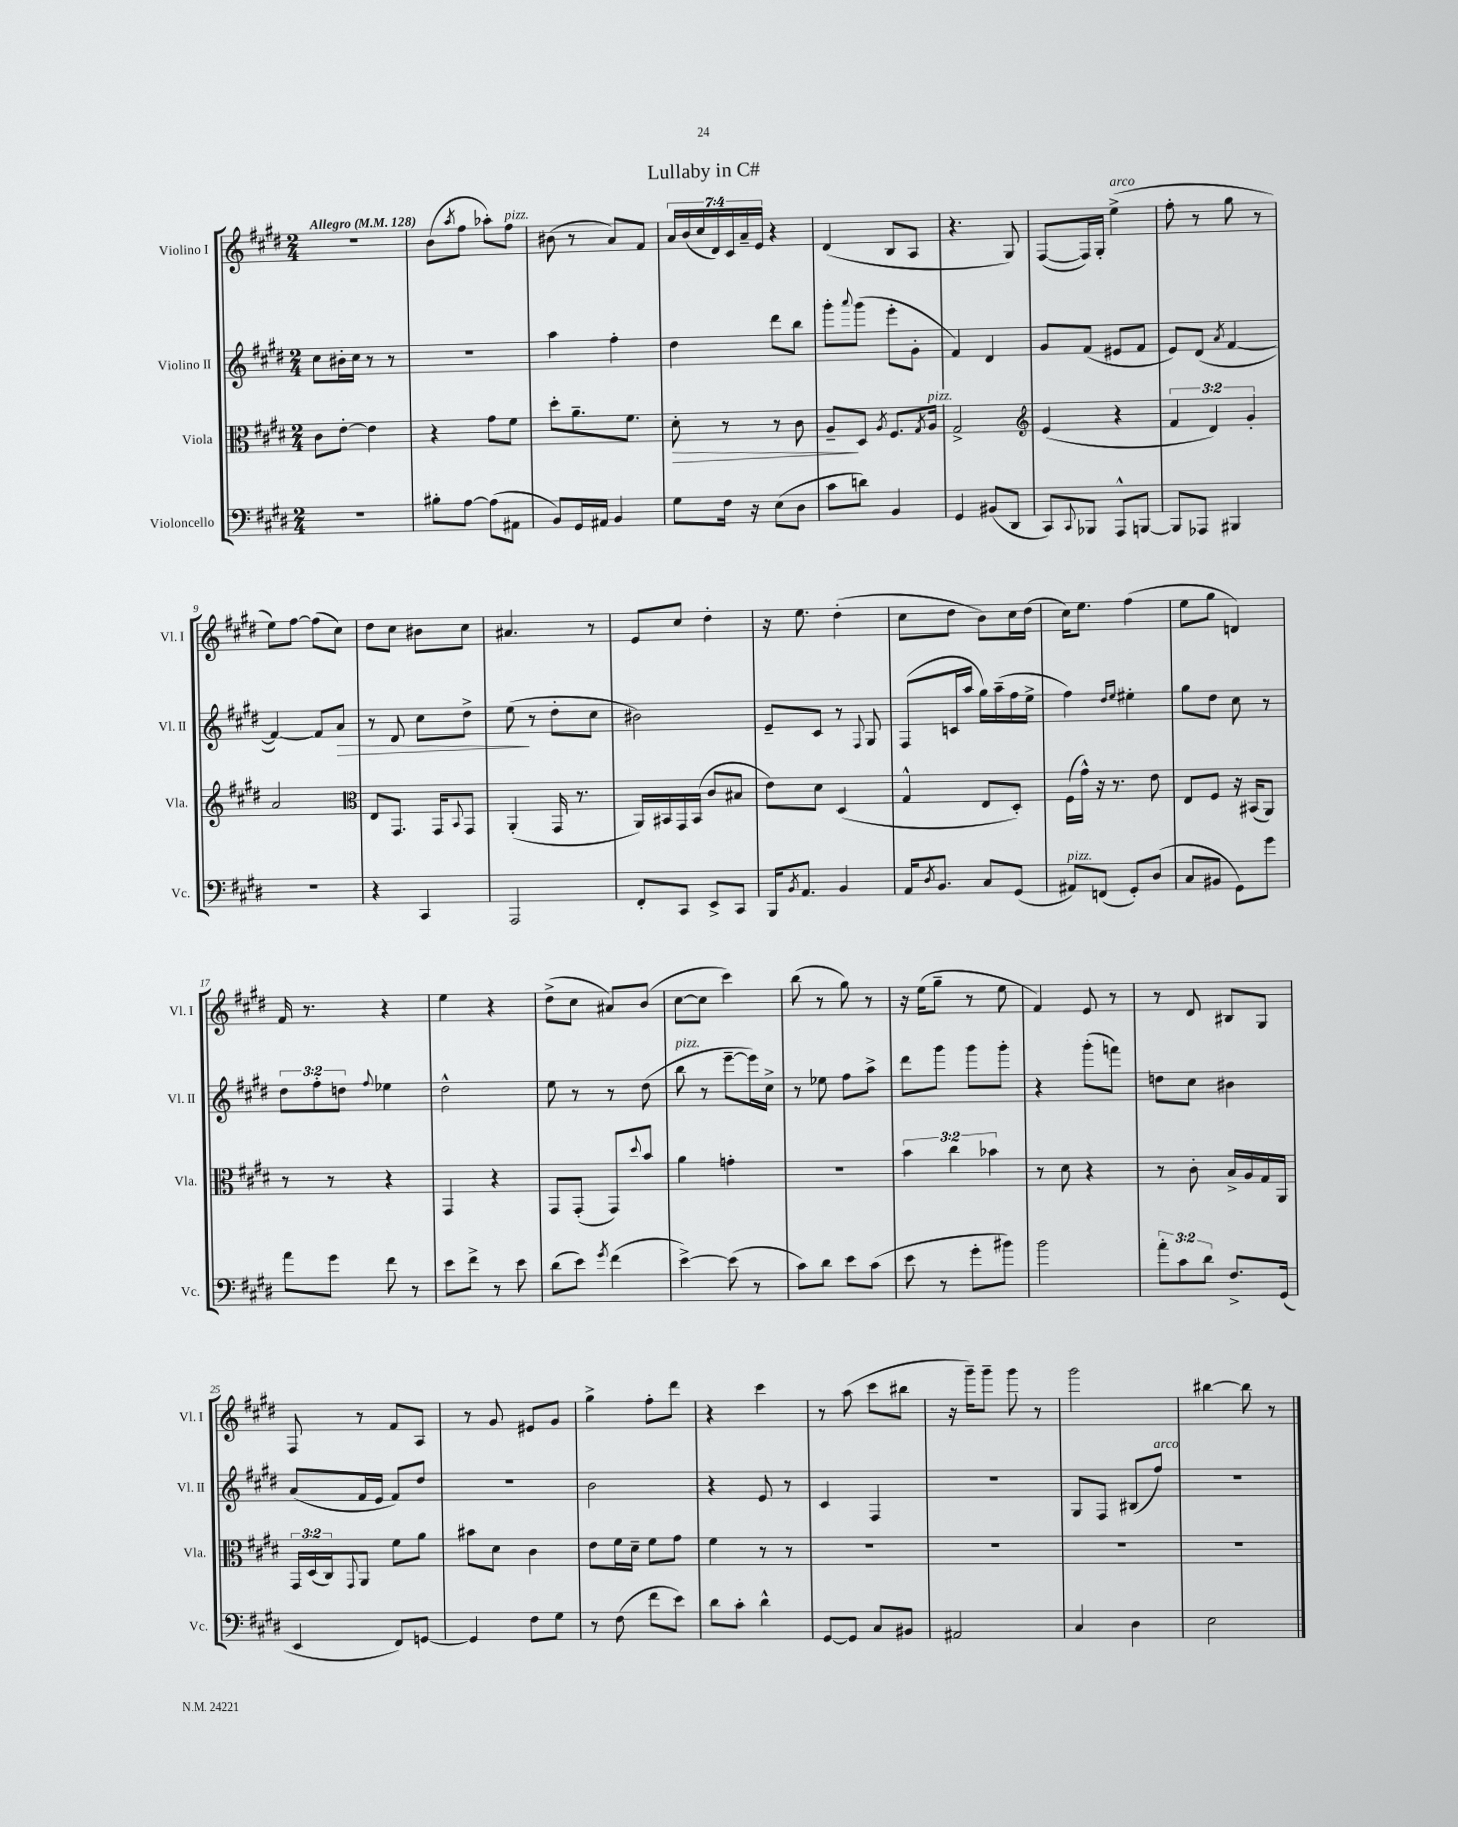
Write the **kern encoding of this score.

**kern	**kern	**dynam	**kern	**dynam	**kern
*part4	*part3	*part3	*part2	*part2	*part1
*staff4	*staff3	*staff3	*staff2	*staff2	*staff1
*I"Violoncello	*I"Viola	*	*I"Violino II	*	*I"Violino I
*I'Vc.	*I'Vla.	*	*I'Vl. II	*	*I'Vl. I
*clefF4	*clefC3	*	*clefG2	*	*clefG2
*k[f#c#g#d#]	*k[f#c#g#d#]	*	*k[f#c#g#d#]	*	*k[f#c#g#d#]
*M2/4	*M2/4	*	*M2/4	*	*M2/4
*MM128	*MM128	*	*MM128	*	*MM128
=1	=1	=1	=1	=1	=1
!	!	!	!	!	!LO:TX:a:B:t=Allegro
2r	8c#\L	.	8cc#\L	.	2r
.	[8e'\J	.	16b#X'\L	.	.
.	.	.	16cc#\JJ	.	.
.	4e\]	.	8r	.	.
.	.	.	8r	.	.
=2	=2	=2	=2	=2	=2
8B#X'\L	4r	.	2r	.	(8b\L
.	.	.	.	.	8qaa/
[8A\J	.	.	.	.	8ff#\J
(8A\L]	8g#\L	.	.	.	8aa-X'\L)
!	!	!	!	!	!LO:TX:a:i:t=pizz.
8AA#X\J	8f#\J	.	.	.	8ff#\J
=3	=3	=3	=3	=3	=3
8BB/L)	8dd#'\L	.	4aa\	.	(8b#X\
16GG#/L	8.a~\	.	.	.	8r
16AA#X/JJ	.	.	.	.	.
4BB/	.	.	4ff#'\	.	8a/L)
.	8.f#\J	.	.	.	.
.	.	.	.	.	8f#/J
=4	=4	=4	=4	=4	=4
!	!	!LO:HP:b	!	!	!
8G#\L	8d#'\	>	4dd#\	.	28a/LL
.	.	.	.	.	(28b/
.	.	.	.	.	28cc#/
.	.	.	.	.	28d#/)
16F#\Jk	8r	.	.	.	.
.	.	.	.	.	28c#/
.	.	.	.	.	28a~/
16r	.	.	.	.	.
.	.	.	.	.	28e/JJ
(8E\L	8r	.	8ddd#\L	.	4r
8D#\J	8c#\	.	8bb\J	.	.
=5	=5	=5	=5	=5	=5
8c#\L	8A~/L	.	8ggg#'\L	.	(4d#/
.	.	.	8qqaaa/	.	.
8dn\J)	8D#/J	]	(8ggg#\J	.	.
.	8qA/	.	.	.	.
4BB/	8.F#/L	.	8eee'\L	.	8B/L
.	.	.	8g#'\J	.	8A/J
.	8qG#/	.	.	.	.
!	!LO:TX:a:i:t=pizz.	!	!	!	!
.	16A/Jk	.	.	.	.
=6	=6	=6	=6	=6	=6
4GG#/	2G#^/	.	4f#/)	.	4.r
(8BB#X/L	.	.	4d#/	.	.
8DD#/J	.	.	.	.	8G#/)
=7	=7	=7	=7	=7	=7
*	*clefG2	*	*	*	*
8CC#/L)	(4e/	.	8g#/L	.	([8F#/L
8qqCC#/	.	.	.	.	.
8BBB-X/J	.	.	(8f#/J	.	16F#/L])
.	.	.	.	.	16G#'/JJ
!	!	!	!	!	!LO:TX:a:i:t=arco
8AAA^^/L	4r	.	8e#X/L	.	(4ee^\
[8BBBn/J	.	.	8f#/J	.	.
=8	=8	=8	=8	=8	=8
8BBB/L]	6f#/	.	8e/L)	.	8ff#'\
8AAA-X/J	.	.	(8d#/J	.	8r
.	6d#/)	.	.	.	.
.	.	.	8qa/	.	.
4BBB#X/	.	.	[4f#/	.	8gg#\
.	6g#'/	.	.	.	.
.	.	.	.	.	8r
!!LO:LB:g=z
=9	=9	=9	=9	=9	=9
2r	2a/	.	4f#/_)	.	8ee\L)
.	.	.	.	.	[8ff#\J
.	.	.	8f#/L]	.	(8ff#\L]
!	!	!	!	!LO:HP:b	!
.	.	.	8a/J	>	8cc#\J)
=10	=10	=10	=10	=10	=10
*	*clefC3	*	*	*	*
4r	8E/L	.	8r	.	8dd#\L
.	8.GG#/J	.	8d#/	.	8cc#\J
4CC#/	.	.	8cc#\L	.	8b#X\L
.	16GG#/KL	.	.	.	.
.	8qqBB/	.	.	.	.
.	8GG#/J	.	8dd#^\J	.	8cc#\J
=11	=11	=11	=11	=11	=11
2AAA/	(4AA'/	.	(8ee\	.	4.a#X/
.	.	.	8r	]	.
.	16GG#/	.	8dd#'\L	.	.
.	8.r	.	.	.	.
.	.	.	8cc#\J	.	8r
=12	=12	=12	=12	=12	=12
8FF#'/L	16AA/LL)	.	2b#X\)	.	8e/L
.	16BB#X/	.	.	.	.
8CC#/J	16GG#/	.	.	.	8cc#/J
.	(16BB#/JJ	.	.	.	.
8EE^/L	8c#/L	.	.	.	4dd#'\
8CC#/J	8B#X/J	.	.	.	.
=13	=13	=13	=13	=13	=13
16BBB/KL	8e\L)	.	8e~/L	.	16r
8qBB/	.	.	.	.	.
8.AA/J	.	.	.	.	8.ee\
.	8d#\J	.	8c#/J	.	.
4BB/	(4D#/	.	8r	.	(4dd#'\
.	.	.	8qqF#/	.	.
.	.	.	8G#/	.	.
=14	=14	=14	=14	=14	=14
16AA/KL	4G#^^/	.	(8F#/L	.	8cc#\L
8qD#/	.	.	.	.	.
8.BB/J	.	.	.	.	.
.	.	.	16cn/L	.	8dd#\J
.	.	.	16aa/JJ	.	.
8C#/L	8E/L	.	16gg#\LL)	.	8b\L)
.	.	.	(16aa~\	.	.
(8GG#/J	8D#'/J)	.	16ff#\	.	16cc#\L
.	.	.	16ee^\JJ	.	(16dd#\JJ
=15	=15	=15	=15	=15	=15
!LO:TX:a:i:t=pizz.	!	!	!	!	!
8AA#X/L)	(16F#\LL	.	4ff#\)	.	16cc#\KL)
.	16g#^^\JJ)	.	.	.	8.ee\J
(8FFn/J	16r	.	.	.	.
.	8.r	.	.	.	.
.	.	.	16qqdd#/LL	.	.
.	.	.	16qqee/JJ	.	.
8GG#'/L)	.	.	4ee#X'\	.	(4ff#\
(8D#/J	8e\	.	.	.	.
=16	=16	=16	=16	=16	=16
8C#/L	8E/L	.	8gg#\L	.	8ee\L
8BB#X/J	8F#/J	.	8dd#\J	.	8gg#\J
8GG#\L)	16r	.	8cc#\	.	4dn/)
.	(16BB#X/KL	.	.	.	.
8g#\J	8AA/J)	.	8r	.	.
!!LO:LB:g=z
=17	=17	=17	=17	=17	=17
8a\L	8r	.	12dd#\L	.	16f#/
.	.	.	.	.	8.r
.	.	.	12ff#'\	.	.
8g#\J	8r	.	.	.	.
.	.	.	12ddn\J	.	.
.	.	.	8qqff#/	.	.
8f#\	4r	.	4ee-X\	.	4r
8r	.	.	.	.	.
=18	=18	=18	=18	=18	=18
8e\L	4GG#/	.	2dd#^^\	.	4ee\
8f#^\J	.	.	.	.	.
8r	4r	.	.	.	4r
8e\	.	.	.	.	.
=19	=19	=19	=19	=19	=19
(8d#\L	8GG#/L	.	8ee\	.	(8dd#^\L
8e\J)	(8GG#'/J	.	8r	.	8cc#\J
8qg#/	.	.	.	.	.
(4f#\	8GG#/L)	.	8r	.	8a#X/L)
.	8qqdd#/	.	.	.	.
.	8b/J	.	(8dd#\	.	(8b/J
=20	=20	=20	=20	=20	=20
!	!	!	!LO:TX:a:i:t=pizz.	!	!
[4e^\)	4a\	.	8bb\	.	[8cc#\L
.	.	.	8r	.	8cc#\J]
(8e\]	4gn'\	.	[8eee~\L	.	4ccc#\)
8r	.	.	16eee\L])	.	.
.	.	.	16cc#^\JJ	.	.
=21	=21	=21	=21	=21	=21
8c#\L)	2r	.	8r	.	(8bb\
8d#\J	.	.	8ee-X\	.	8r
8e\L	.	.	8ff#\L	.	8gg#\)
(8c#\J	.	.	8aa^\J	.	8r
=22	=22	=22	=22	=22	=22
8e\	6b\	.	8ddd#\L	.	16r
.	.	.	.	.	(16ee\KL
8r	.	.	8ggg#\J	.	8gg#~\J
.	6cc#\	.	.	.	.
8g#'\L	.	.	8ggg#\L	.	8r
.	6b-X\	.	.	.	.
8b#X\J)	.	.	8ggg#'\J	.	8ee\
=23	=23	=23	=23	=23	=23
2b\	8r	.	4r	.	4f#/)
.	8d#\	.	.	.	.
.	4r	.	(8ggg#'\L	.	8e/
.	.	.	8fffn\J)	.	8r
=24	=24	=24	=24	=24	=24
12a'\L	8r	.	8ddn\L	.	8r
12c#\	.	.	.	.	.
.	8c#'\	.	8cc#\J	.	8d#/
12d#\J	.	.	.	.	.
8.F#^/L	16B^/LL	.	4b#X\	.	8B#X/L
.	16A/	.	.	.	.
.	16G#/	.	.	.	8G#/J
(16GG#/Jk	16AA/JJ	.	.	.	.
!!LO:LB:g=z
=25	=25	=25	=25	=25	=25
4EE/	24GG#/LL	.	(8a/L	.	8F#/
.	(24D#/	.	.	.	.
.	24C#/J)	.	.	.	.
.	8qqGG#/	.	.	.	.
.	8AA/J	.	16f#/L	.	8r
.	.	.	16e/JJ	.	.
8FF#/L)	8f#\L	.	8f#/L)	.	8f#/L
[8GGn/J	8a\J	.	8dd#/J	.	8A/J
=26	=26	=26	=26	=26	=26
4GG/]	8b#X\L	.	2r	.	8r
.	8d#\J	.	.	.	8g#/
8F#\L	4c#\	.	.	.	8e#X/L
8G#\J	.	.	.	.	8g#/J
=27	=27	=27	=27	=27	=27
8r	8e\L	.	2b\	.	4gg#^\
(8F#\	16f#\L	.	.	.	.
.	16d#~\JJ	.	.	.	.
8f#\L	8f#\L	.	.	.	8ff#'\L
8e\J)	8g#\J	.	.	.	8ddd#\J
=28	=28	=28	=28	=28	=28
8d#\L	4f#\	.	4r	.	4r
8c#'\J	.	.	.	.	.
4d#^^\	8r	.	8e/	.	4ccc#\
.	8r	.	8r	.	.
=29	=29	=29	=29	=29	=29
[8GG#/L	2r	.	4c#/	.	8r
8GG#/J]	.	.	.	.	(8aa\
8C#/L	.	.	4F#/	.	8ccc#\L
8BB#X/J	.	.	.	.	8bb#X\J
=30	=30	=30	=30	=30	=30
2AA#X/	2r	.	2r	.	16r
.	.	.	.	.	16ggg#~\KL)
.	.	.	.	.	8ggg#~\J
.	.	.	.	.	8ggg#\
.	.	.	.	.	8r
=31	=31	=31	=31	=31	=31
4C#/	2r	.	8G#/L	.	2ggg#\
.	.	.	8F#/J	.	.
4D#\	.	.	(8B#X/L	.	.
!	!	!	!LO:TX:a:i:t=arco	!	!
.	.	.	8ff#/J)	.	.
=32	=32	=32	=32	=32	=32
2E\	2r	.	2r	.	[4bb#X\
.	.	.	.	.	8bb#\]
.	.	.	.	.	8r
==	==	==	==	==	==
*-	*-	*-	*-	*-	*-
